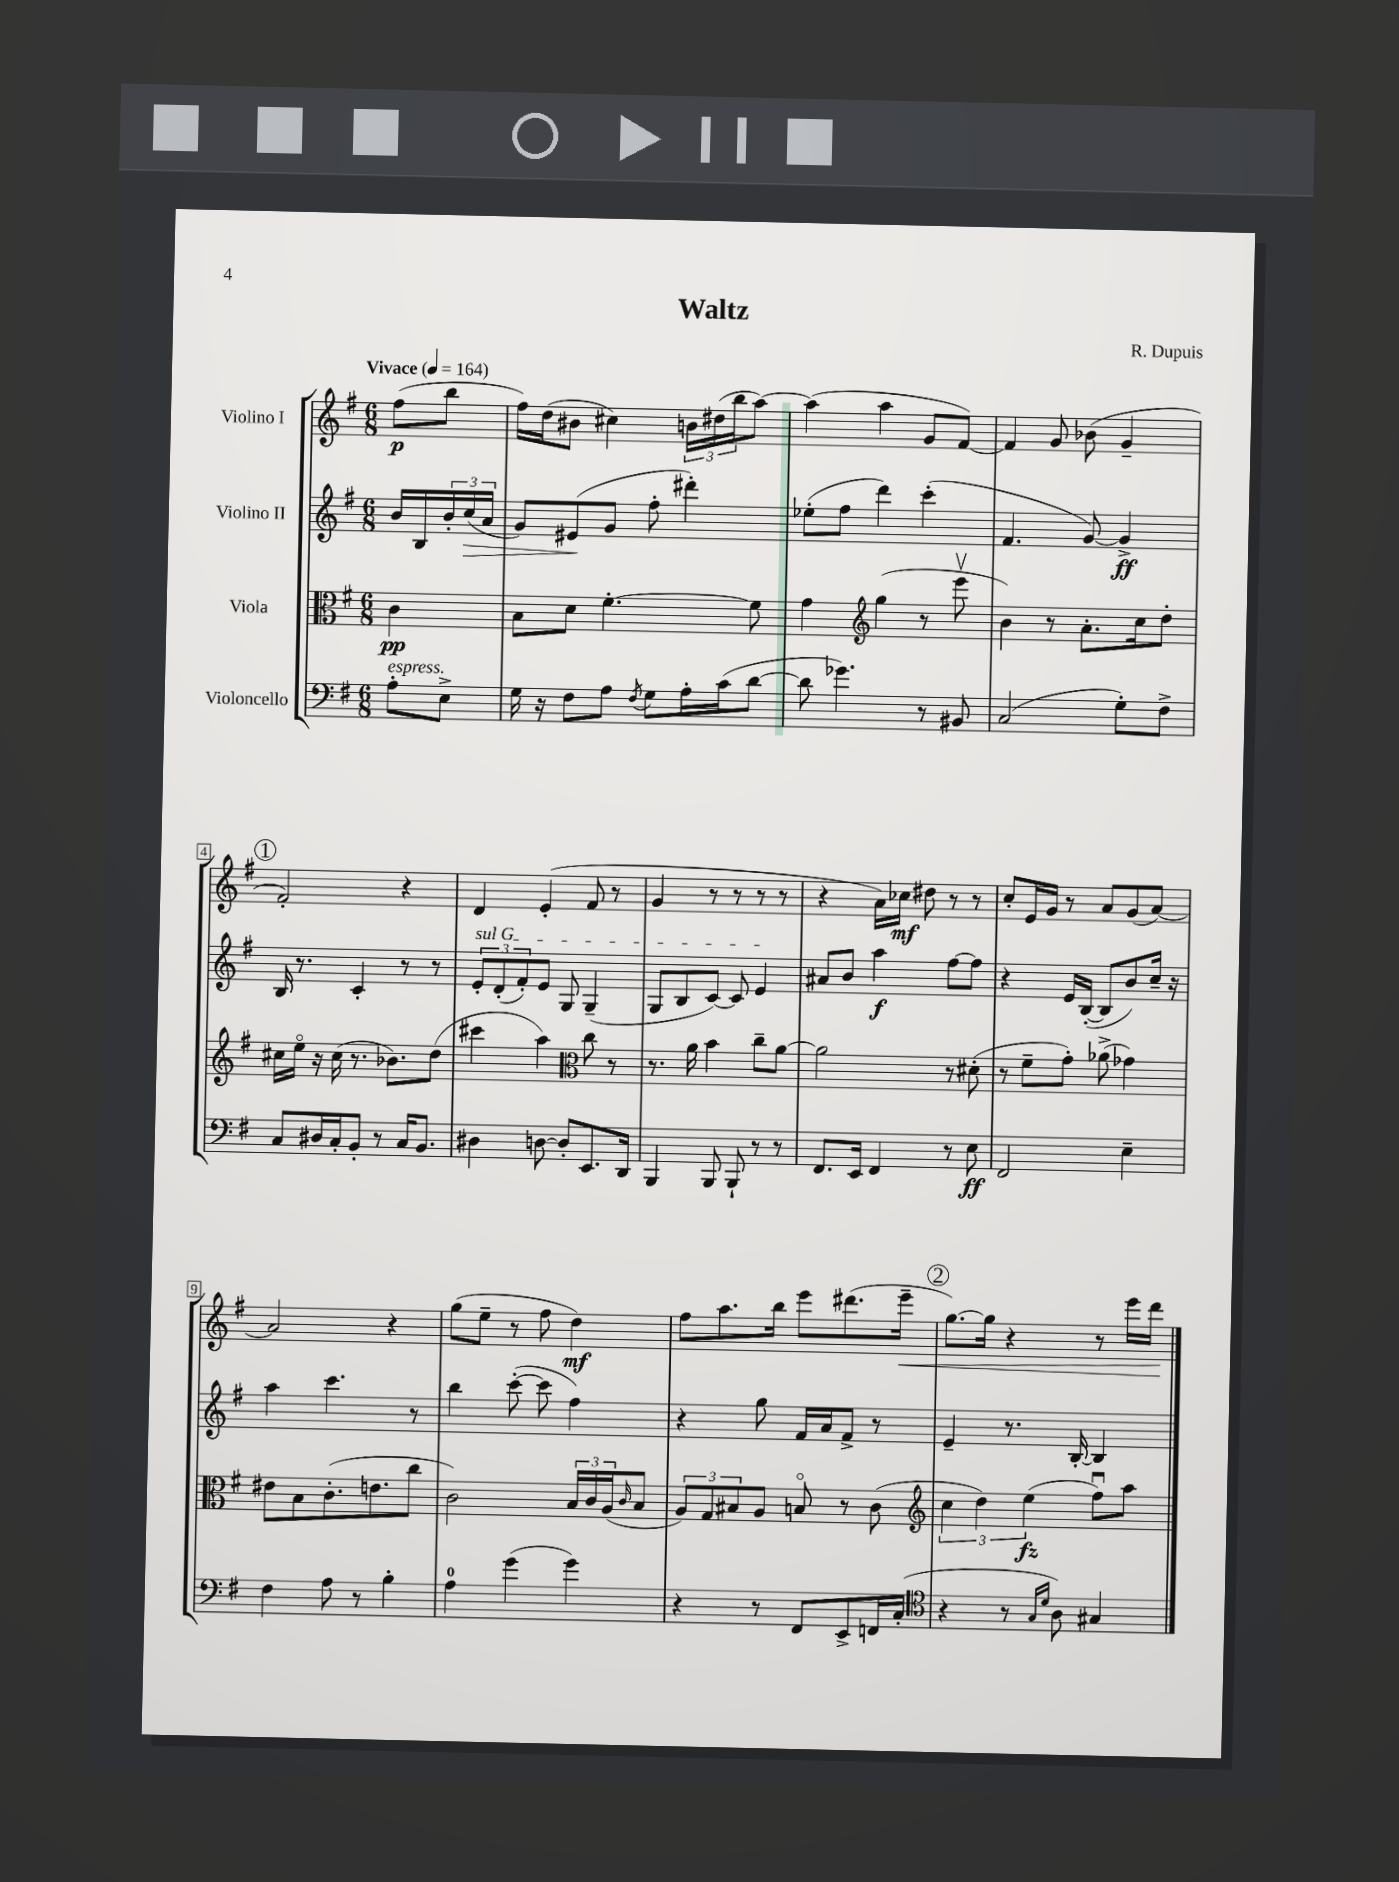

**kern	**kern	**kern	**kern
*staff4	*staff3	*staff2	*staff1
*clefF4	*clefC3	*clefG2	*clefG2
*k[f#]	*k[f#]	*k[f#]	*k[f#]
*M6/8	*M6/8	*M6/8	*M6/8
*MM164	*MM164	*MM164	*MM164
8A'\L	4c\	16b/LL	(8ff#\L
.	.	16B/	.
8E^\J	.	24b'/	8bb\J
.	.	(24cc/	.
.	.	24a/JJ	.
=	=	=	=
16G\	8B\L	8g/L)	16ff#\LL)
16r	.	.	(16dd\J
8F#\L	8d\J	(8e#/	8b#\J
8A\J	[4.f#'\	8g/J	4cc#\)
8qF#/	.	.	.
8G\L	.	8ff#'\	.
16A'\L	.	4ddd#'\)	24b\LL
.	.	.	(24dd#\
(16c\J	.	.	.
.	.	.	24bb\J
[8d\J	8f#\]	.	[8aa\J)
=	=	=	=
8d\]	4g\	(8ee-'\L	(4aa\]
4.g-\)	.	8ff#\J	.
*	*clefG2	*	*
.	(4gg\	4ddd\)	4aa\
8r	8r	(4ccc'\	8g/L
8BB#/	8eeev\	.	[8f#/J)
=	=	=	=
(2C/	4b\)	4.f#/	4f#/]
.	8r	.	8g/
.	8.a'\L	[8g/)	(8b-\
8G'\L)	.	4g^/]	4g~/
.	16cc\k	.	.
8F#^\J	8dd'\J	.	.
=	=	=	=
8C/L	16cc#\LL	16B/	2f#'/)
.	16eeo\JJ	8.r	.
16D#/L	16r	.	.
16C'/J	(16cc#\	.	.
8BB'/J	8.r	4c'/	.
8r	.	.	.
.	8.b-\L)	.	.
16C/LK	.	8r	4r
8.BB/J	.	.	.
.	(8dd\J	8r	.
=	=	=	=
4D#\	4ccc#\	12e'/L	4d/
.	.	(12d'/	.
.	.	12f#'/)	.
[8D\	4aa\)	8e/J	(4e'/
8D'/]L	.	8G/	.
*	*clefC3	*	*
8.EE/	8cc\	(4G~/	8f#/
.	8r	.	8r
16DD/Jk	.	.	.
=	=	=	=
4BBB/	8.r	8G/L	4g/
.	.	8B/	.
.	16a\	.	.
8BBB/	4b\	[8c/J)	8r
8BBB`/	.	8c/]	8r
8r	8cc~\L	4e/	8r
8r	[8a\J	.	8r
=	=	=	=
8.FF#/L	2a\]	8a#/L	4r
.	.	8b/J	.
16EE/Jk	.	.	.
4FF#/	.	4aa\	16a\LL)
.	.	.	16cc-\JJ
.	.	.	8dd#\
8r	8r	[8ff#\L	8r
8E\	(8d#'\	8ff#\]J	8r
=	=	=	=
2FF#/	8r	4r	8cc'/L
.	8f#~\L	.	16e/L
.	.	.	16g/JJ
.	8g'\J)	16e/LL	8r
.	.	([16B'/JJ	.
.	(8a-^\	8B/]L	8a/L
4E~\	4g-\)	8b/)	(8g/
.	.	16cc~/Jk	[8a/J)
.	.	16r	.
=	=	=	=
4F#\	8e#\L	4aa\	2a/]
.	8B\	.	.
8A\	(8.c'\	4.ccc\	.
8r	.	.	.
.	8.e\	.	.
4B'\	.	.	4r
.	8cc\J	8r	.
=	=	=	=
4A\	2c\)	4bb\	(8gg\L
.	.	.	8ee~\J
(4g\	.	([8ccc'\	8r
.	.	8ccc\]	8ff#\
4g\)	24B/LL	4ff#\)	4dd\)
.	24c/	.	.
.	(24A/J	.	.
.	16qqc/	.	.
.	8B/J	.	.
=	=	=	=
4r	12A/L)	4r	8ff#\L
.	12G/	.	.
.	.	.	8.aa\
.	12B#/	.	.
8r	8A/J	8gg\	.
.	.	.	16bb\Jk
8FF#/L	8Bo/	16f#/LL	8eee\L
.	.	16a/J	.
8EE^/	8r	8f#^/J	(8.ddd#\
16FF/L	(8c\	8r	.
(16C'/JJ	.	.	16eee~\Jk
=	=	=	=
*clefC4	*clefG2	*	*
4r	6cc\	4e~/	[8.gg\L)
.	6dd\)	.	.
.	.	.	16gg\]Jk
8r	.	8.r	4r
.	(6ee\	.	.
16qqG/LL	.	.	.
16qqd/JJ	.	.	.
8A\)	.	.	.
.	.	[16B'/	.
4G#/	8ff#u\L)	4B/]	8r
.	8aa\J	.	16eee\LL
.	.	.	16ddd\JJ
==	==	==	==
*-	*-	*-	*-
